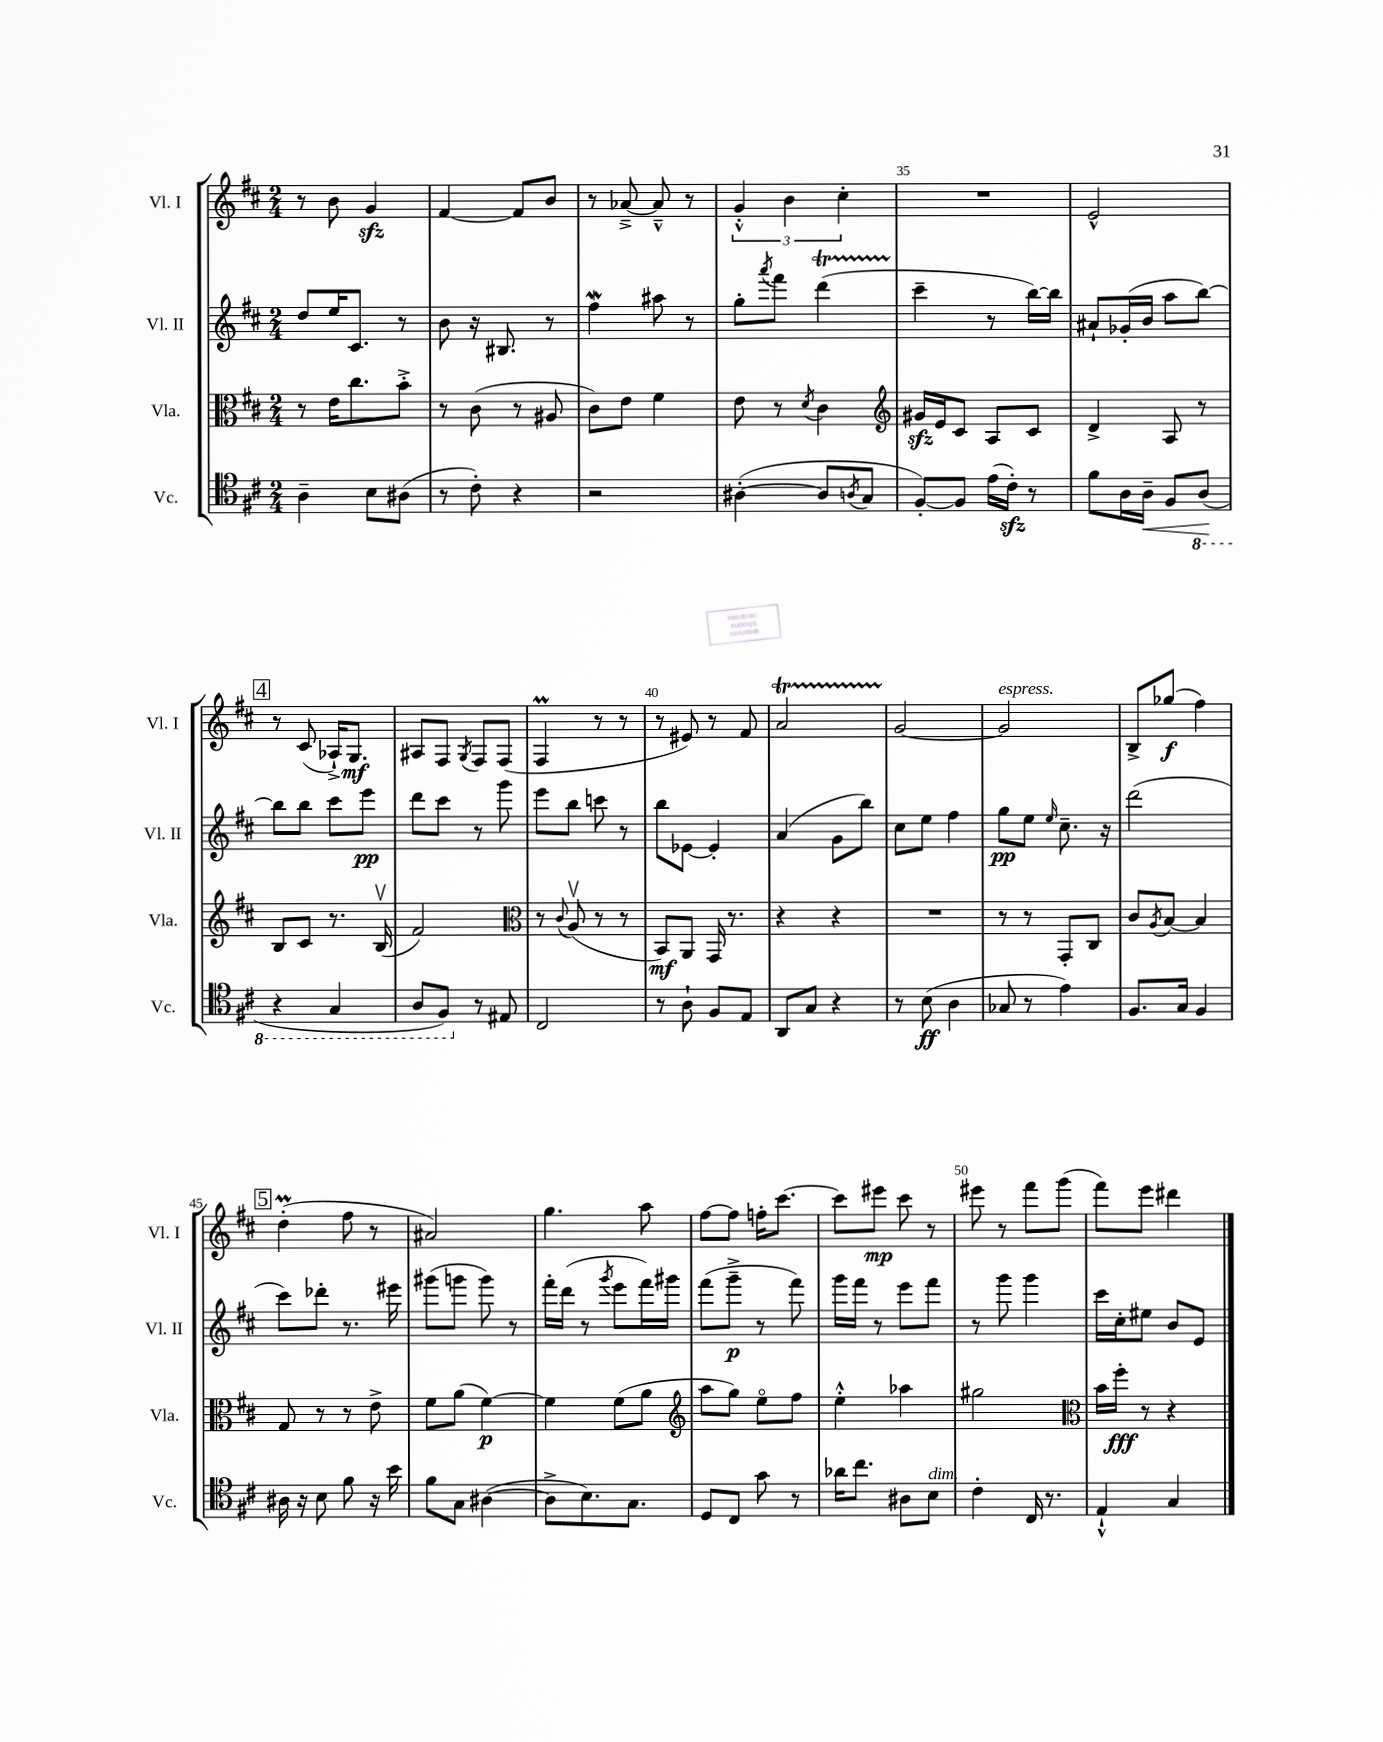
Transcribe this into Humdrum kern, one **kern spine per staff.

**kern	**kern	**kern	**kern
*staff4	*staff3	*staff2	*staff1
*clefC4	*clefC3	*clefG2	*clefG2
*k[f#c#]	*k[f#c#]	*k[f#c#]	*k[f#c#]
*M2/4	*M2/4	*M2/4	*M2/4
4A~\	8r	8dd/L	8r
.	16e\LK	16ee/K	8b\
.	8.cc#\	8.c#/J	.
8B\L	.	.	4g/
(8A#\J	8b'^\J	8r	.
=	=	=	=
8r	8r	8b\	[4f#/
8c#'\)	(8c#\	16r	.
.	.	8.B#/	.
4r	8r	.	8f#/]L
.	8A#/	8r	8b/J
=	=	=	=
2r	8c#\L)	4ff#\	8r
.	8e\J	.	[8a-~^/
.	4f#\	8aa#\	8a-~^^/]
.	.	8r	8r
=	=	=	=
([4A#'\	8e\	8gg'\L	6g'^^/
.	.	8qaaa/	.
.	8r	8fff#\J	.
.	.	.	6b\
.	8qd/	.	.
8A#/]L	4c#\	(4ddd\	.
.	.	.	6cc#'\
8qA/	.	.	.
8G/J	.	.	.
=	=	=	=
*	*clefG2	*	*
[8F#'/L)	16g#/LL	4ccc#~\	2r
.	16e/J	.	.
8F#/]J	8c#/J	.	.
(16e\LL	8A/L	8r	.
16c#'\JJ)	.	.	.
8r	8c#/J	[16bb\LL)	.
.	.	16bb\]JJ	.
=	=	=	=
8f#\L	4d^/	8a#`/L	2e^^/
16A\L	.	(16g-'/L	.
16A~\JJ	.	16b/JJ	.
8F#/L	8A/	8aa\L	.
(8AA/J	8r	[8bb\J)	.
=	=	=	=
4r	8B/L	8bb\]L	8r
.	8c#/J	8bb\J	(8c#/
4GG/	8.r	8ccc#\L	16A-`^/LK)
.	.	.	8.G/J
.	.	8eee\J	.
.	(16Bv/	.	.
=	=	=	=
8AA/L	2f#/)	8ddd\L	8A#/L
8FF#/J)	.	8ccc#\J	8F#/J
.	.	.	8qG/
8r	.	8r	8F#/L
8E#/	.	8ggg\	(8F#/J
=	=	=	=
*	*clefC3	*	*
2C#/	8r	8eee\L	4F#/
.	8qqc#/	.	.
.	(8Av/	8bb\J	.
.	8r	8ccc\	8r
.	8r	8r	8r
=	=	=	=
8r	8BB/L)	8bb\L	8r
8A`\	8AA/J	[8e-\J	8e#/)
8F#/L	16GG/	4e-'/]	8r
.	8.r	.	.
8E/J	.	.	8f#/
=	=	=	=
8AA/L	4r	(4a/	2a/
8G/J	.	.	.
4r	4r	8g\L	.
.	.	8bb\J)	.
=	=	=	=
8r	2r	8cc#\L	[2g/
(8B\	.	8ee\J	.
4A\	.	4ff#\	.
=	=	=	=
8G-/	8r	8gg\L	2g/]
8r	8r	8ee\J	.
.	.	16qqee/	.
4e\)	8GG'/L	8.cc#~\	.
.	8C#/J	.	.
.	.	16r	.
=	=	=	=
8.F#/L	8c#/L	(2ddd\	8B^/L
.	8qA/	.	.
.	[8B/J	.	(8gg-/J
16G/Jk	.	.	.
4F#/	4B/]	.	4ff#\)
=	=	=	=
16A#\	8G/	8ccc#\L)	(4dd'\
16r	.	.	.
8B\	8r	8ddd-'\J	.
8f#\	8r	8.r	8ff#\
16r	8e^\	.	8r
16b\	.	16eee#\	.
=	=	=	=
8f#\L	8f#\L	(8ggg#\L	2a#/)
8G\J	(8a\J	8ggg\J	.
([4A#\	[4f#\)	8ggg\)	.
.	.	8r	.
=	=	=	=
8A#^\]L	4f#\]	16fff#'\LL	4.gg\
.	.	(16ddd\JJ	.
8.B\)	.	8r	.
.	.	8qggg/	.
.	(8f#\L	8eee\L	.
8.G\J	.	.	.
.	8a\J	16fff#\L)	8aa\
.	.	16ggg#\JJ	.
=	=	=	=
*	*clefG2	*	*
8D/L	8aa\L	(8fff#\L	[8ff#\L
8C#/J	8gg\J)	8ggg~^\J	8ff#\]J
8g\	8eeo\L	8r	16ff'\LK
.	.	.	[8.ccc#\J
8r	8ff#\J	8fff#\)	.
=	=	=	=
16a-\LK	4ee'^^\	16ggg\LL	8ccc#\]L
8.cc#\J	.	16fff#\JJ	.
.	.	8r	8eee#\J
8A#\L	4aa-\	8eee\L	8ccc#\
8B\J	.	8fff#\J	8r
=	=	=	=
4c#'\	2gg#\	8r	8eee#\
.	.	8ggg\	8r
16C#/	.	4ggg\	8fff#\L
8.r	.	.	.
.	.	.	(8ggg\J
=	=	=	=
*	*clefC3	*	*
4E`^^/	16b\LL	16ccc#\LL	8fff#\L)
.	16ff#'\JJ	16cc#'\J	.
.	8r	8ee#\J	8eee\J
4G/	4r	8b/L	4ddd#\
.	.	8e/J	.
==	==	==	==
*-	*-	*-	*-
